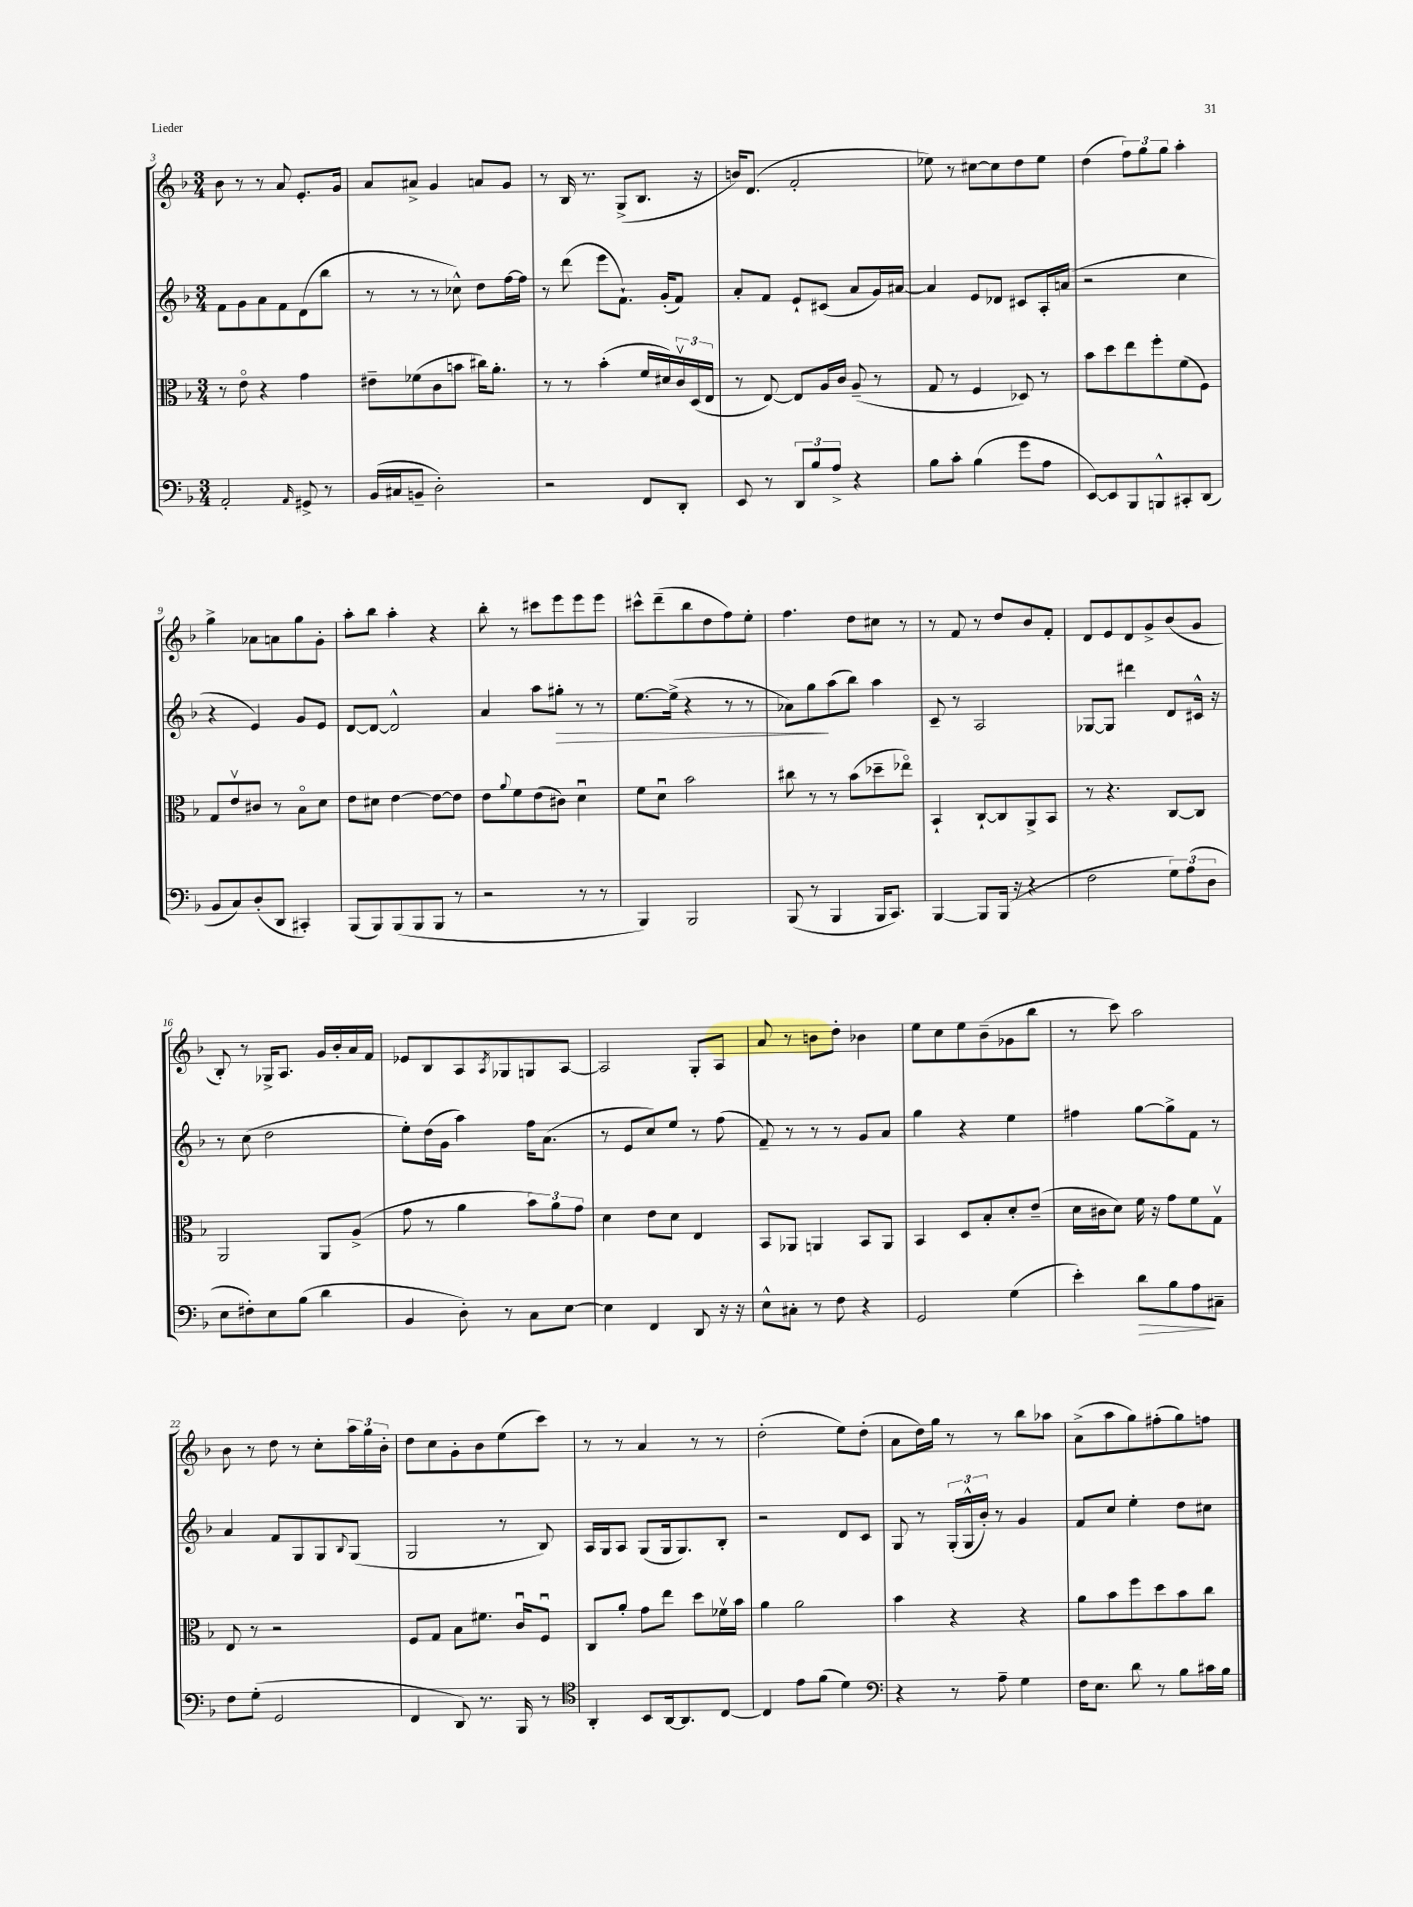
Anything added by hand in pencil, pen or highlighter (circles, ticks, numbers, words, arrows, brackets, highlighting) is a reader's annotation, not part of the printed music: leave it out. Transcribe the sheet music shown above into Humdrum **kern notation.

**kern	**dynam	**kern	**kern	**dynam	**kern
*part4	*part4	*part3	*part2	*part2	*part1
*staff4	*staff4	*staff3	*staff2	*staff2	*staff1
*clefF4	*	*clefC3	*clefG2	*	*clefG2
*k[b-]	*	*k[b-]	*k[b-]	*	*k[b-]
*M3/4	*	*M3/4	*M3/4	*	*M3/4
=3	=3	=3	=3	=3	=3
2AA'/	.	8r	8f\L	.	8b-\
.	.	8e\	8g\	.	8r
.	.	4r	8a\	.	8r
.	.	.	8f\	.	8a/
16qqAA/	.	.	.	.	.
8GG#X^/	.	4g\	(8d\	.	8.e'/L
8r	.	.	8bb-\J	.	.
.	.	.	.	.	16g/Jk
=4	=4	=4	=4	=4	=4
(16BB-/LL	.	8e#X~\L	8r	.	8a/L
16C#X/J	.	.	.	.	.
8BBn~/J	.	(8f-X\	8r	.	8a#X^/J
2D'\)	.	8c\	8r	.	4g/
.	.	8bn\J	8cc-X^^\)	.	.
.	.	16cc#X\KL)	8dd\L	.	8an/L
.	.	8.a'\J	.	.	.
.	.	.	[16ff\L	.	8g/J
.	.	.	16ff\JJ]	.	.
=5	=5	=5	=5	=5	=5
2r	.	8r	8r	.	8r
.	.	8r	(8ddd\	.	16B-/
.	.	.	.	.	8.r
.	.	(4b-'\	8eee\L	.	.
.	.	.	8.f`\J)	.	(8G^/L
8FF/L	.	16f/LL	.	.	8.B-/J
.	.	16d#X/)	(16g'/KL	.	.
8DD'/J	.	24cv/	8f/J)	.	.
.	.	(24D/	.	.	.
.	.	.	.	.	16r
.	.	24E/JJ	.	.	.
=6	=6	=6	=6	=6	=6
8EE/	.	8r	8a'/L	.	16bn/KL)
.	.	.	.	.	(8.d/J
8r	.	[8E/)	8f/J	.	.
12DD/L	.	8E/L]	8e`/L	.	2f'/
12B-/	.	.	.	.	.
.	.	16A/L	(8c#X/J	.	.
12A^/J	.	.	.	.	.
.	.	16c/JJ	.	.	.
4r	.	(8A~/	8a/L	.	.
.	.	8r	16g/L)	.	.
.	.	.	[16a#X/JJ	.	.
=7	=7	=7	=7	=7	=7
8B-\L	.	8G/	4a#/]	.	8ee-X\)
8c'\J	.	8r	.	.	8r
(4B-\	.	4F/	8e/L	.	[8cc#X\L
.	.	.	8d-X/J	.	8cc#\]
8g\L	.	8D-X/)	8c#X/L	.	8dd\
8A\J	.	8r	16A'/L	.	8ee-\J
.	.	.	(16an/JJ	.	.
=8	=8	=8	=8	=8	=8
[8EE/L)	.	8b-\L	2r	.	(4dd\
8EE/]	.	8dd\	.	.	.
8BBB-/	.	8ee\	.	.	12ff\L)
.	.	.	.	.	12gg\
8BBBn^^/	.	8ff'\	.	.	.
.	.	.	.	.	12gg\J
8CC#X'/	.	(8f\	4cc\	.	4aa'\
(8DD/J	.	8F\J)	.	.	.
!!LO:LB:g=z
=9	=9	=9	=9	=9	=9
8BB-/L	.	8G/L	4r	.	4gg^\
8C/)	.	8ev/	.	.	.
(8D'/	.	8c#X/J	4e/)	.	8a-X\L
8DD/J	.	8r	.	.	8an\
4CC#X'/)	.	8B-\L	8g/L	.	8gg\
.	.	8d\J	8e/J	.	8g'\J
=10	=10	=10	=10	=10	=10
(8BBB-/L	.	8e\L	[8d/L	.	8aa'\L
8BBB-/)	.	8d#X\J	8d/J_	.	8bb-\J
(8BBB-/	.	[4e\	2d^^/]	.	4aa'\
8BBB-/	.	.	.	.	.
8BBB-/J	.	8e\L_	.	.	4r
8r	.	8e\J]	.	.	.
=11	=11	=11	=11	=11	=11
2r	.	8e\L	4a/	.	8bb-'\
.	.	8qqa/	.	.	.
.	.	8f\	.	.	8r
.	.	(8e\	8aa\L	.	8ccc#X\L
!	!	!	!	!LO:HP:b	!
.	.	8c#X\J)	8gg#X'\J	>	8eee\
8r	.	4du\	8r	.	8eee\
8r	.	.	8r	.	8eee\J
=12	=12	=12	=12	=12	=12
4BBB-/)	.	8f\L	[8.ee\L	.	8ccc#X^^\L
.	.	8du\J	.	.	(8ddd~\
.	.	.	(16ee^\Jk]	.	.
2BBB-/	.	2b-\	4r	.	8bb-\
.	.	.	.	.	8dd\
.	.	.	8r	.	8ff\)
.	.	.	8r	.	8ee'\J
=13	=13	=13	=13	=13	=13
(8BBB-/	.	8cc#X\	8a-X\L)	.	4.ff\
8r	.	8r	8gg\	.	.
4BBB-/	.	8r	(8aa\	]	.
.	.	(8b-\L	8bb-\J)	.	8dd\L
16BBB-/KL	.	8dd-X~\	4aa\	.	8cc#X\J
8.CC/J)	.	.	.	.	.
.	.	8ee-X\J)	.	.	8r
=14	=14	=14	=14	=14	=14
[4BBB-/	.	4BB-`/	8c~/	.	8r
.	.	.	8r	.	8f/
8BBB-/L]	.	[8C`/L	2A/	.	8r
(16BBB-/Jk	.	8C/]	.	.	8dd/L
16r	.	.	.	.	.
4r	.	8AA^/	.	.	8b-/
.	.	8BB-/J	.	.	8f'/J
=15	=15	=15	=15	=15	=15
2F\	.	8r	[8G-X/L	.	8d/L
.	.	4.r	8G-/J]	.	8e/
.	.	.	4ddd#X\	.	8d/
.	.	.	.	.	8g^/
12G\L)	.	[8C/L	8d/L	.	(8b-/
(12A\	.	.	.	.	.
.	.	8C/J]	16c#X^^/Jk	.	8g/J
12D\J	.	.	.	.	.
.	.	.	16r	.	.
!!LO:LB:g=z
=16	=16	=16	=16	=16	=16
8E\L	.	2AA/	8r	.	8B-'/)
8F#X'\)	.	.	(8cc\	.	8r
8E\	.	.	2dd\	.	16G-X^/KL
.	.	.	.	.	8.A/J
(8B-\J	.	.	.	.	.
4d\	.	8AA/L	.	.	16g/LL
.	.	.	.	.	16b-'/
.	.	(8A^/J	.	.	16a/
.	.	.	.	.	16f/JJ
=17	=17	=17	=17	=17	=17
4BB-/	.	8g\	8ee'\L)	.	8e-X/L
.	.	8r	(16dd\L	.	8B-/
.	.	.	16g\JJ	.	.
8D'\)	.	4a\	4aa\)	.	8A/
.	.	.	.	.	8qA/
8r	.	.	.	.	8G-X/
8C\L	.	12b-\L)	16ff\KL	.	8Gn/
.	.	.	(8.a\J	.	.
.	.	12a\	.	.	.
[8E\J	.	.	.	.	[8A/J
.	.	12g\J	.	.	.
=18	=18	=18	=18	=18	=18
4E\]	.	4d\	8r	.	2A/]
.	.	.	8e/L	.	.
4FF/	.	8e\L	8cc/)	.	.
.	.	8d\J	8ee/J	.	.
8DD/	.	4E/	8r	.	8G'/L
16r	.	.	(8ff\	.	8A/J
16r	.	.	.	.	.
=19	=19	=19	=19	=19	=19
8E^^\L	.	8BB-/L	8f~/)	.	8a/
8C#X'\J	.	8AA-X/J	8r	.	8r
8r	.	4AAn/	8r	.	8bn\L
8F\	.	.	8r	.	8dd'\J
4r	.	8BB-/L	8g/L	.	4b-X\
.	.	8AA/J	8a/J	.	.
=20	=20	=20	=20	=20	=20
2GG/	.	4BB-/	4gg\	.	8ee\L
.	.	.	.	.	8cc\
.	.	8D/L	4r	.	8ee\
.	.	8B-'/	.	.	(8b-~\
(4G\	.	8d'/	4ee\	.	8g-X\
.	.	(8e~/J	.	.	8bb-\J
=21	=21	=21	=21	=21	=21
4e'\)	.	16d\LL	4ff#X\	.	8r
.	.	16c#X\J	.	.	.
.	.	8d\J)	.	.	8ccc\)
!	!LO:HP:b	!	!	!	!
8d\L	>	16f\	[8gg\L	.	2aa\
.	.	16r	.	.	.
8B-\	.	8g\L	8gg^\]	.	.
8A\	.	8f\	8f\J	.	.
8C#X~\J	]	8Gv\J	8r	.	.
!!LO:LB:g=z
=22	=22	=22	=22	=22	=22
8F\L	.	8E/	4a/	.	8b-\
(8G'\J	.	8r	.	.	8r
2GG/	.	2r	8f/L	.	8dd\
.	.	.	8G/	.	8r
.	.	.	8G/	.	8cc'\L
.	.	.	8qqB-/	.	.
.	.	.	(8G/J	.	24aa\L
.	.	.	.	.	24gg\
.	.	.	.	.	24b-'\JJ
=23	=23	=23	=23	=23	=23
4FF/	.	8F/L	2G/	.	8dd\L
.	.	8G/J	.	.	8cc\
8DD/)	.	8B-\L	.	.	8g'\
8.r	.	8.f#X\J	.	.	8b-\
.	.	.	8r	.	(8ee\
16BBB-/	.	16cu/KL	.	.	.
8r	.	8Fu/J	8B-/)	.	8ccc\J)
=24	=24	=24	=24	=24	=24
*clefC4	*	*	*	*	*
4AA'/	.	8C/L	16A/LL	.	8r
.	.	.	16G/J	.	.
.	.	8a'/J	8A/J	.	8r
8BB-/L	.	8g\L	(8G/L	.	4a/
[16AA/k	.	8ee\J	16G/k	.	.
8.AA/]	.	.	8.G/)	.	.
.	.	8dd\L	.	.	8r
[8C/J	.	16f-Xv\L	8B-'/J	.	8r
.	.	16b-\JJ	.	.	.
=25	=25	=25	=25	=25	=25
4C/]	.	4a\	2r	.	(2dd'\
8e\L	.	2a\	.	.	.
(8f\J	.	.	.	.	.
4d\)	.	.	8d/L	.	8ee\L)
.	.	.	8c/J	.	(8dd'\J
=26	=26	=26	=26	=26	=26
*clefF4	*	*	*	*	*
4r	.	4b-\	8G/	.	8a\L
.	.	.	8r	.	16dd\L)
.	.	.	.	.	16gg\JJ
8r	.	4r	(24G'/LL	.	8r
.	.	.	24G^^/	.	.
.	.	.	24b-'/JJ)	.	.
8A~\	.	.	8r	.	8r
4G\	.	4r	4g/	.	8bb-\L
.	.	.	.	.	8aa-X\J
=27	=27	=27	=27	=27	=27
16F\KL	.	8a\L	8f/L	.	(8a^\L
8.E\J	.	.	.	.	.
.	.	8b-\	8cc/J	.	8aa\
8d\	.	8ff\	4ee'\	.	8gg\)
8r	.	8dd\	.	.	(8ff#X'\
8B-\L	.	8b-\	8dd\L	.	8gg\)
16c#X\L	.	8cc\J	8cc#X\J	.	8ffn\J
16B-\JJ	.	.	.	.	.
==	==	==	==	==	==
*-	*-	*-	*-	*-	*-
